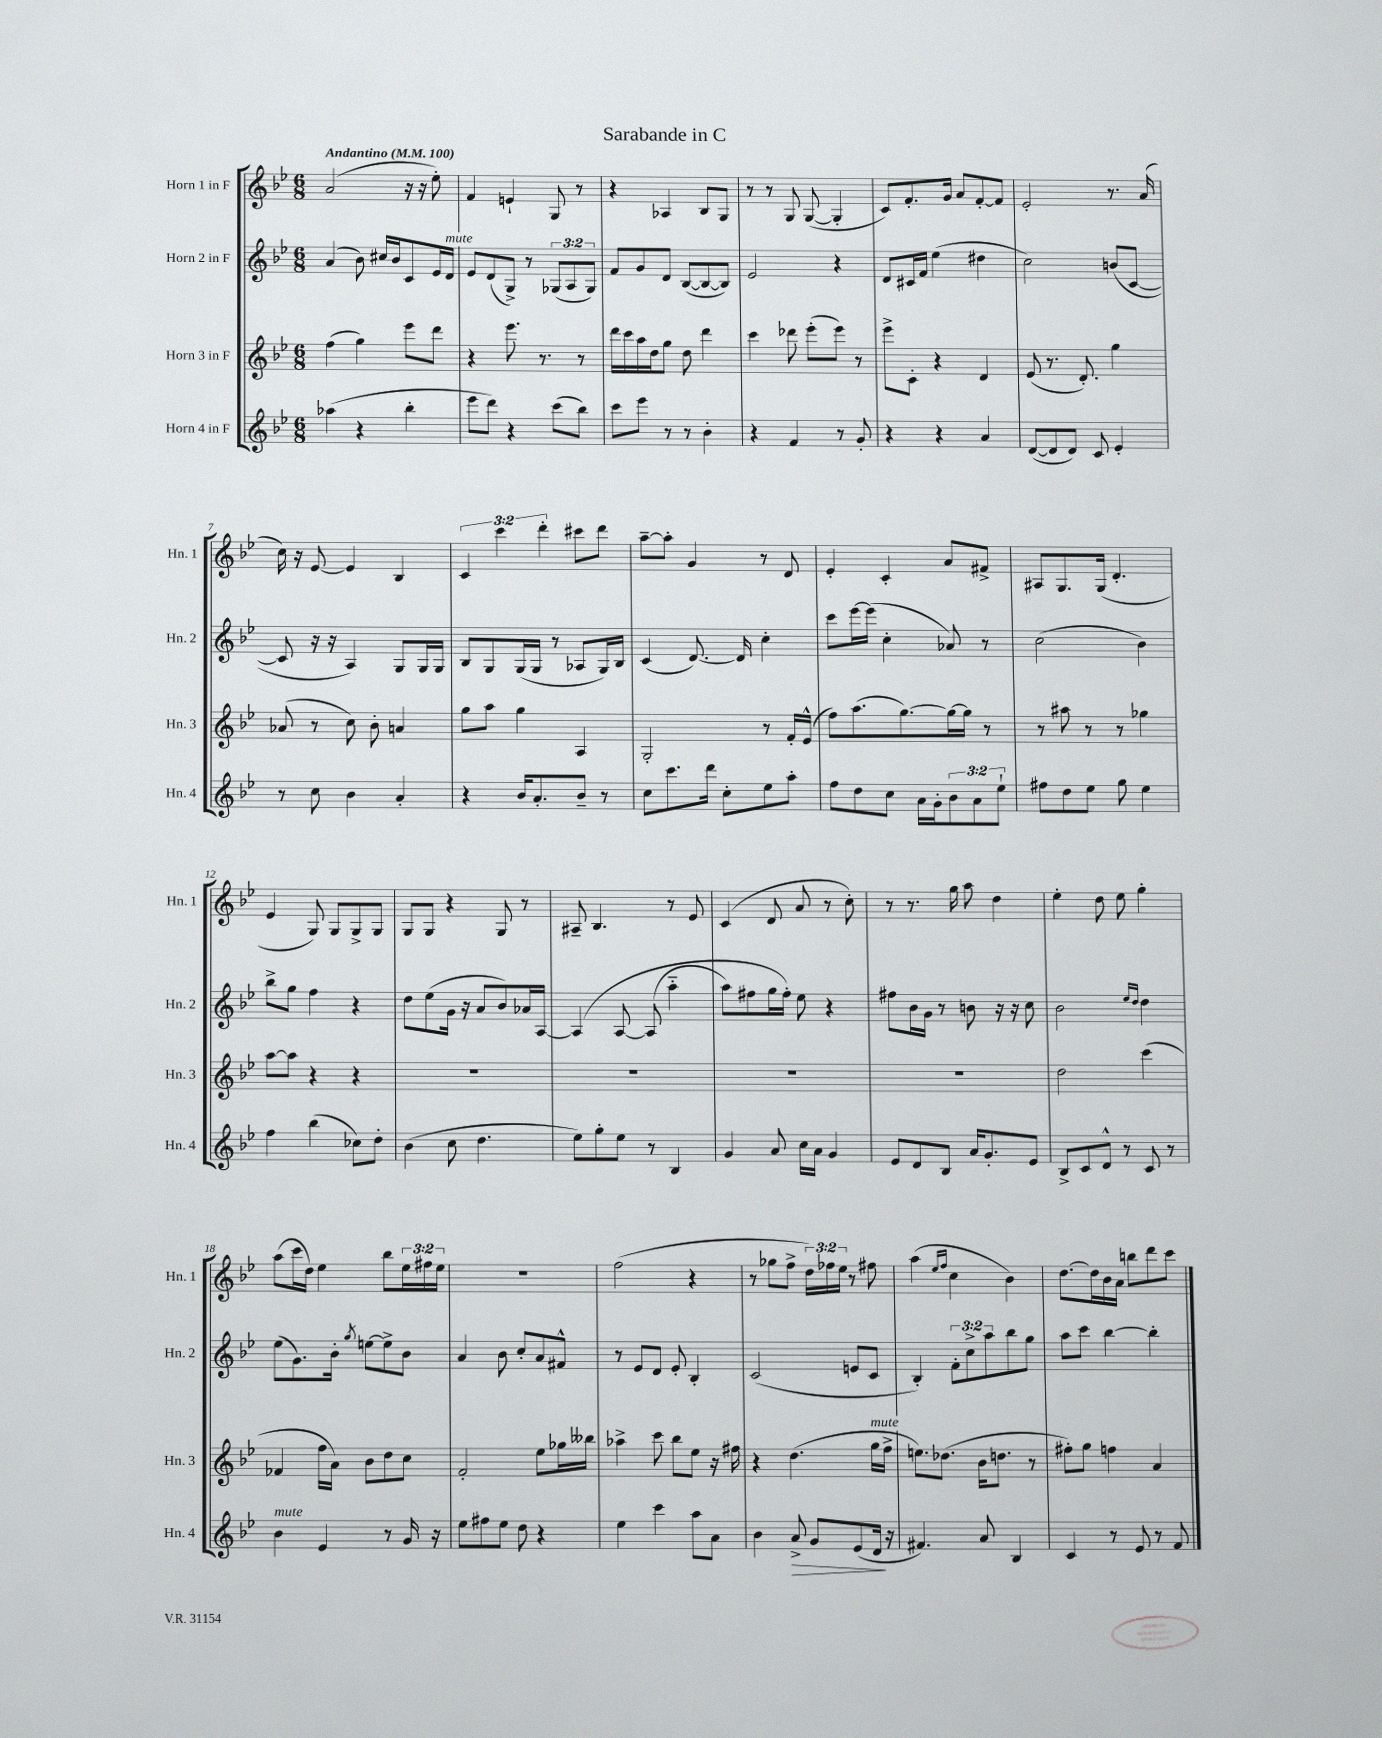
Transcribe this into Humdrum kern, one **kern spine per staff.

**kern	**kern	**kern	**kern
*staff4	*staff3	*staff2	*staff1
*clefG2	*clefG2	*clefG2	*clefG2
*k[b-e-]	*k[b-e-]	*k[b-e-]	*k[b-e-]
*M6/8	*M6/8	*M6/8	*M6/8
*MM100	*MM100	*MM100	*MM100
(4aa-\	(4ff\	(4a/	(2a/
4r	4gg\)	8b-\)	.
.	.	16cc#/LL	.
.	.	16b-/J	.
4bb-'\	8eee-\L	8c/	16r
.	.	.	16r
.	8ddd\J	16e-/L	8ee-'\)
.	.	16d/JJ	.
=	=	=	=
8eee-\L	4r	8e-/L	4f/
8ddd\J)	.	(8d/	.
4r	8.eee-\	8G^/J)	4e`/
.	.	8r	.
.	8.r	.	.
(8ccc\L	.	(12G-/L	8G/
.	.	12A/	.
8bb-\J)	8r	.	8r
.	.	12G-/J)	.
=	=	=	=
8ccc\L	16ddd\LL	8f/L	4r
.	16ccc\	.	.
8eee-\J	16aa\	8g/	.
.	16dd\J	.	.
8r	8gg\J	8d/J	4A-/
8r	8dd\	([8B-/L	.
4b-'\	4ddd\	8B-/_	8B-/L
.	.	8B-/]J)	8G/J
=	=	=	=
4r	4ccc\	2e-/	8r
.	.	.	8r
4f/	8ddd-\	.	8G/
.	(8eee-'\L	.	([8G/
8r	8eee-\J)	4r	4G'/]
8g'/	8r	.	.
=	=	=	=
4r	8eee-^\L	8d/L	8c/L)
.	8c'\J	16c#/L	8.f'/
.	.	16f/JJ	.
4r	4r	(4ee-\	.
.	.	.	16g/Jk
.	.	.	8a/L
4a/	4d/	4dd#\	[8f'/
.	.	.	8f/]J
=	=	=	=
([8d/L	(8e-/	2cc\)	2e-'/
8d/]	8.r	.	.
8d/J)	.	.	.
.	8.d'/)	.	.
8c/	.	.	.
4e-'/	4gg\	(8b/L	8.r
.	.	[8c/J	.
.	.	.	(16a/
=	=	=	=
8r	(8a-/	8c/]	16cc\)
.	.	.	16r
8cc\	8r	16r	[8e-/
.	.	16r	.
4b-\	8cc\)	4A/)	4e-/]
.	8b-'\	.	.
4a'/	4a/	8G/L	4B-/
.	.	16G/L	.
.	.	16G/JJ	.
=	=	=	=
4r	8gg\L	8B-/L	6c/
.	8aa\J	8G/	.
.	.	.	6ccc\
16b-/LK	4gg\	(16G/L	.
8.a'/	.	16G/JJ	.
.	.	.	6ddd'\
.	.	8r	.
8b-~/J	4A/	8A-/L	8ccc#\L
8r	.	16G/L)	8ddd\J
.	.	16B-/JJ	.
=	=	=	=
8cc\L	2G'/	(4c/	[8aa~\L
8.ccc\	.	.	8aa'\]J
.	.	[8.d/)	4g/
16ddd\Jk	.	.	.
8cc'\L	.	.	.
.	.	16d/]	.
8ee-\	8r	4cc'\	8r
8aa'\J	16f'/LL	.	8d/
.	(16e-^^/JJ	.	.
=	=	=	=
8ff\L	8ff\L)	8ccc\L	4e-'/
8dd\	(8.aa\	[16eee-\L	.
.	.	(16eee-\]JJ	.
8cc\J	.	4cc'\	4c'/
.	[8.gg\)	.	.
16a\LL	.	.	.
16g'\J	.	.	.
12b-\	16gg\_L	8a-/)	8a/L
.	16gg\]JJ	.	.
12a\	.	.	.
.	8r	8r	8f#^/J
12ee-`\J	.	.	.
=	=	=	=
8ff#\L	8r	(2cc\	8A#/L
8dd\	8aa#\	.	8.G/
8ee-\J	8r	.	.
.	.	.	(16G/Jk
8gg\	8r	.	4.d'/
4ee-\	4gg-\	4b-\)	.
=	=	=	=
4ff\	[8aa\L	8bb-^\L	4e-/
.	8aa\]J	8gg\J	.
(4bb-\	4r	4ff\	8G/)
.	.	.	8G/L
8cc-\L)	4r	4r	8G^/
8dd'\J	.	.	8G/J
=	=	=	=
(4b-\	2.r	8dd\L	8G/L
.	.	(8ee-\	8G/J
8cc\	.	16g\Jk	4r
.	.	16r	.
4.dd\	.	8a/L	.
.	.	8b-/)	8G/
.	.	16a-/L	8r
.	.	[16A/JJ	.
=	=	=	=
8ee-\L)	2.r	&(4A/]	8A#~/
8gg'\	.	.	4.B-/
8ee-\J	.	[8A/	.
8r	.	(8A/]	.
4B-/	.	4aa'~\	8r
.	.	.	8e-/
=	=	=	=
4g/	2.r	8aa\L)	(4c/
.	.	8ff#\	.
8a/	.	16gg\L	8d/
.	.	16ff#'\JJ&)	.
16cc\LL	.	8ee-\	8a/
16a\JJ	.	.	.
4g/	.	4r	8r
.	.	.	8cc'\)
=	=	=	=
8e-/L	2.r	8ff#\L	8r
8d/	.	16b-\L	8.r
.	.	16g\JJ	.
8B-/J	.	8r	.
.	.	.	16gg\
16a/LK	.	8b\	8aa\
8.g'/	.	.	.
.	.	16r	4dd\
.	.	16r	.
8e-/J	.	8cc\	.
=	=	=	=
8B-^/L	2dd\	2b-\	4ee-'\
8c/	.	.	.
8d^^/J	.	.	8dd\
8r	.	.	8ee-\
.	.	16qqee-/LL	.
.	.	16qqdd/JJ	.
8c/	(4ccc\	4dd\	4gg'\
8r	.	.	.
=	=	=	=
4b-\	4f-/	(8ee-\L	(8aa\L
.	.	8.g\)	16ccc\L
.	.	.	16dd\JJ)
4e-/	16ff\LL	.	4ee-\
.	16a\JJ)	16b-'\Jk	.
.	.	8qgg/	.
.	8b-\L	[8ee\L	.
8r	8dd\	8ee^\]	8bb-\L
16g/	8cc\J	8b-\J	24ee-\L
.	.	.	24ff#\
16r	.	.	.
.	.	.	24ee-\JJ
=	=	=	=
8ee-\L	2f'/	4a/	2.r
8ff#\	.	.	.
8ee-\J	.	8b-\	.
8dd\	.	8cc'/L	.
4r	8ee-\L	8a/	.
.	16gg-\L	8f#^^/J	.
.	16bb--\JJ	.	.
=	=	=	=
4ee-\	4aa-^\	8r	(2ff\
.	.	8e-/L	.
4ccc\	8ccc\	8d/J	.
.	8bb-\L	8e-'/	.
8aa\L	8ee-\J	4B-'/	4r
8a\J	16r	.	.
.	16ff#\	.	.
=	=	=	=
4b-\	4r	(2c/	8r
.	.	.	8gg-\L
8a^/	(4.dd\	.	8ff^\J
8g/L	.	.	24dd\LL)
.	.	.	24ff-\
.	.	.	24ee-\JJ
(8e-/	.	8e/L	8r
16d/Jk	16gg\LL	8c/J	8ff#\
16r	16ff^\JJ	.	.
=	=	=	=
4.f#/)	8.ee\L)	4B-'/)	(4aa\
.	(8.dd-\J	.	.
.	.	.	16qqee-/LL
.	.	.	16qqff/JJ
.	.	12f'\L	4cc\
.	.	12cc^\	.
8a/	16b-\LK	.	.
.	.	12aa\	.
.	8.dd\J	.	.
4B-/	.	8bb-\	4b-\)
.	8r	8gg\J	.
=	=	=	=
4c/	8ff#'\L)	8aa\L	[8.dd\L
.	8gg\J	8ccc\J	.
.	.	.	16dd\]L
8r	4ff\	[4bb-\	16b-\
.	.	.	16a\JJ
8e-/	.	.	8bb\L
8r	4a/	4bb-'\]	8ddd\
8f/	.	.	8ccc\J
==	==	==	==
*-	*-	*-	*-
